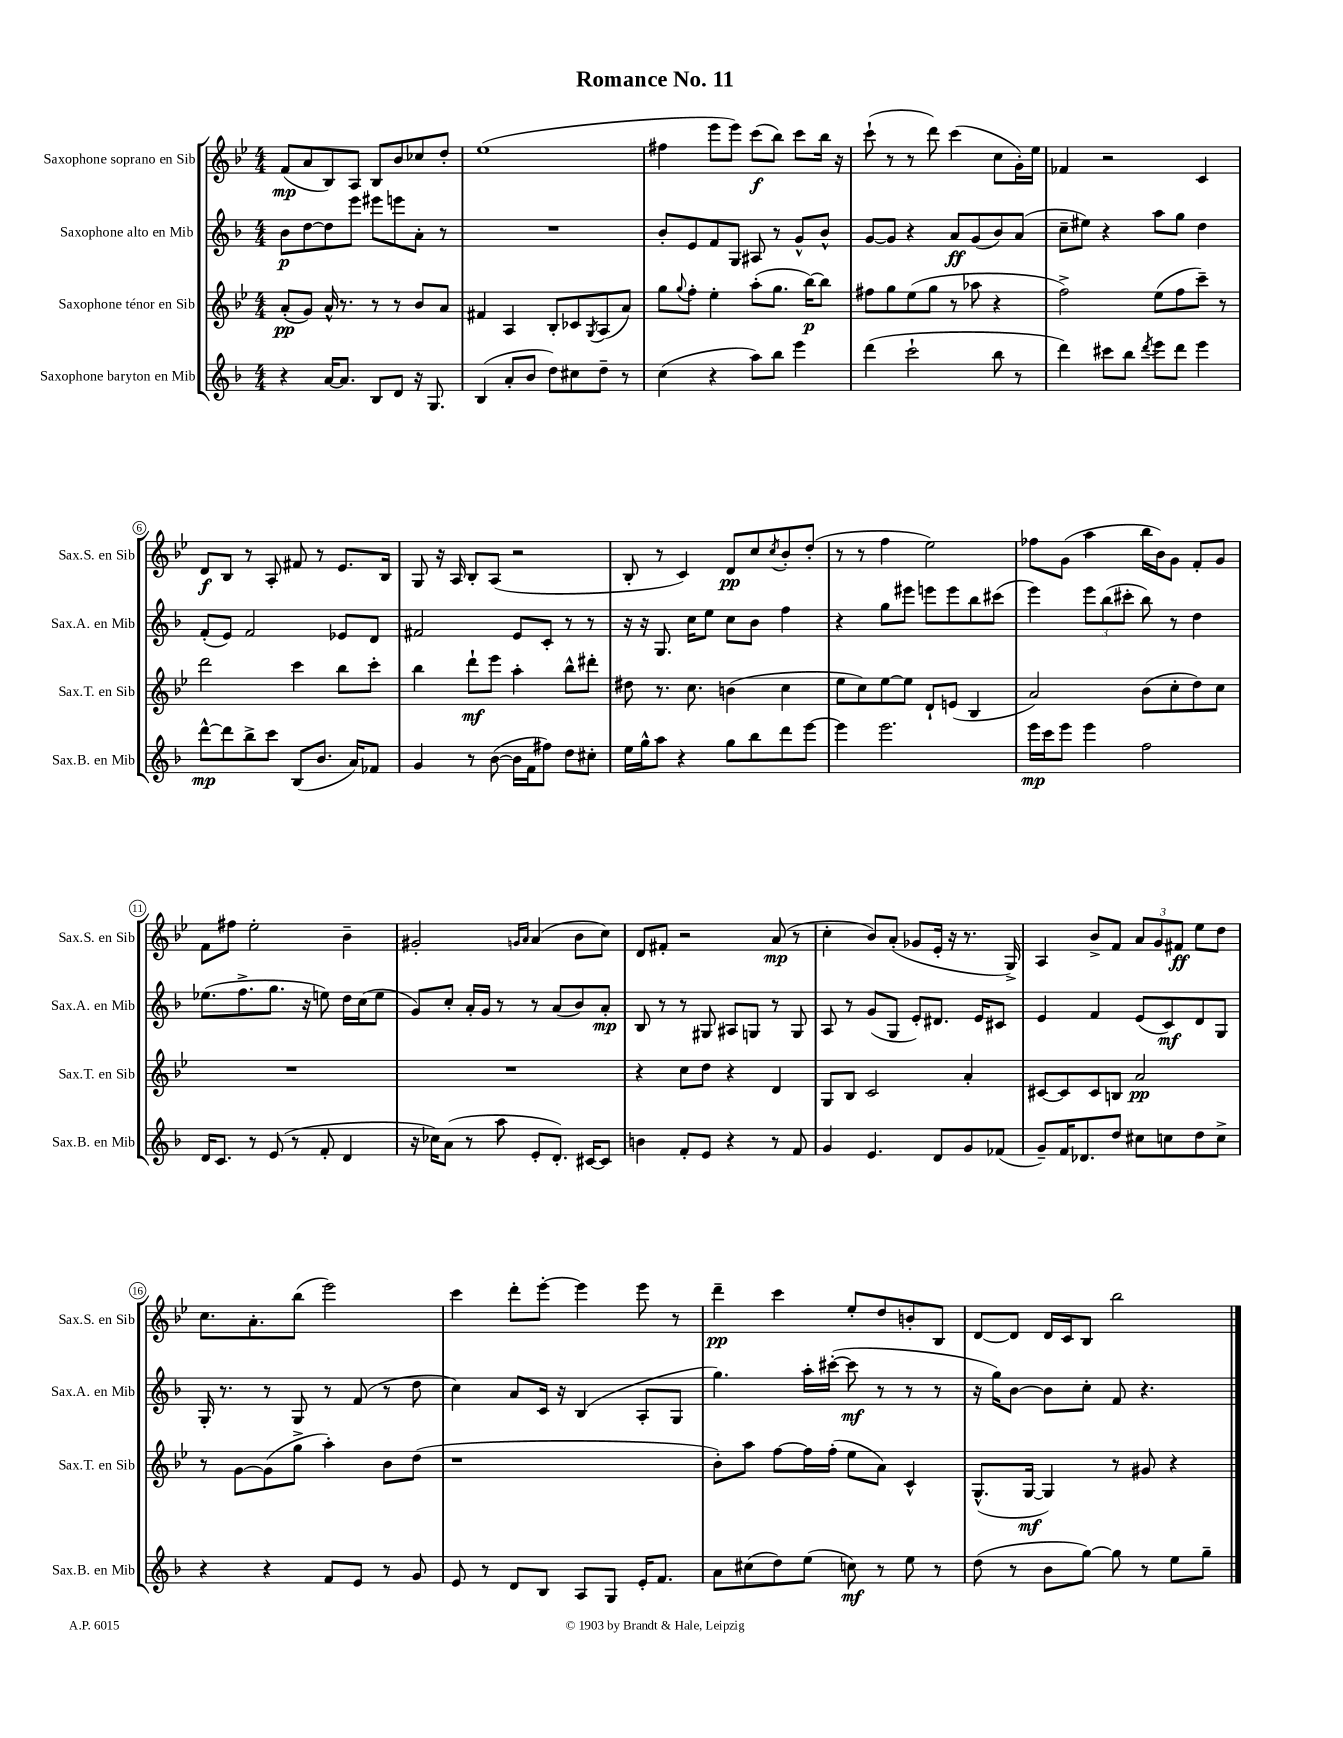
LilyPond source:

\header { title = "Romance No. 11" }
<<
\new StaffGroup <<
\new Staff = "s0" \with { instrumentName = "Saxophone soprano en Sib" shortInstrumentName = "Sax.S. en Sib" } {
    \clef treble \key bes \major \numericTimeSignature \time 4/4
    f'8\mp( a'8 bes8) a8 bes8 bes'8 ces''8 d''8-. |
    ees''1( |
    fis''4 ees'''8 ees'''8) c'''8\f( bes''8) c'''8 bes''16 r16 |
    c'''8-!( r8 r8 d'''8) c'''4( c''8 g'16-.) ees''16 |
    fes'4 r2 c'4 |
    d'8\f bes8 r8 a8-. fis'8 r8 ees'8. bes16 |
    g8 r16 a16 bes8-. a8( r2 |
    bes8-. r8 c'4) d'8\pp c''8 \acciaccatura { c''8 } bes'8-. d''8-.( |
    r8 r8 f''4 ees''2) |
    fes''8 g'8( a''4 bes''16 bes'16) g'8 f'8-. g'8 |
    f'8 fis''8 ees''2-. bes'4-- |
    gis'2-. \grace { g'16 a'16 } a'4( bes'8 c''8) |
    d'8 fis'8-. r2 a'8\mp( r8 |
    c''4-. bes'8) a'8-.( ges'8 ees'16-. r16 r8. g16->) |
    a4 bes'8-> f'8 \tuplet 3/2 { a'8 g'8 fis'8\ff } ees''8 d''8 |
    c''8. a'8.-. bes''8( ees'''2) |
    c'''4 d'''8-. ees'''8~-. ees'''4 ees'''8 r8 |
    d'''4--\pp c'''4 ees''8-. d''8 b'8-. bes8 |
    d'8~ d'8 d'16 c'16 bes8 bes''2 \bar "|." |
}
\new Staff = "s1" \with { instrumentName = "Saxophone alto en Mib" shortInstrumentName = "Sax.A. en Mib" } {
    \clef treble \key f \major \numericTimeSignature \time 4/4
    bes'8\p d''8~ d''8 e'''8 eis'''8 e'''8 a'8-. r8 |
    R1 |
    bes'8-. e'8 f'8 g8 ais8 r8 g'8-^ bes'8-^ |
    g'8~ g'8 r4 a'8\ff g'8( bes'8) a'8( |
    c''8-- eis''8) r4 a''8 g''8 d''4 |
    f'8-.( e'8) f'2 ees'8 d'8 |
    fis'2 e'8 c'8-. r8 r8 |
    r16 r16 g8. c''16 e''8 c''8 bes'8 f''4 |
    r4 g''8 eis'''8 e'''8 e'''8 bes''8 cis'''8( |
    e'''4) \tuplet 3/2 { e'''8 bes''8( cis'''8-. } bes''8) r8 d''4 |
    ees''8.( f''8.-> g''8. r16 e''8) d''16 c''16( e''8 |
    g'8) c''8-. a'16-. g'16 r8 r8 a'8( bes'8) a'8-.\mp |
    bes8 r8 r8 gis8 ais8 g8 r8 g8 |
    a8 r8 g'8( g8 e'8-.) dis'8. e'16 cis'8 |
    e'4 f'4 e'8( c'8\mf) d'8 g8 |
    g16-. r8. r8 g8 r8 f'8( r8 d''8 |
    c''4) a'8 c'16 r16 bes4( a8-. g8 |
    g''4.) a''16-. cis'''16~-.( cis'''8\mf r8 r8 r8 |
    r16 g''16) bes'8~ bes'8 c''8-. f'8 r4. \bar "|." |
}
\new Staff = "s2" \with { instrumentName = "Saxophone ténor en Sib" shortInstrumentName = "Sax.T. en Sib" } {
    \clef treble \key bes \major \numericTimeSignature \time 4/4
    a'8-.\pp( g'8) a'16-^ r8. r8 r8 bes'8 a'8 |
    fis'4 a4 bes8-. ces'8 \acciaccatura { g8 } a8( a'8) |
    g''8 \appoggiatura { g''8 } f''8-. ees''4-. a''8-.( g''8. bes''16~\p) bes''8 |
    fis''8 g''8 ees''8( g''8 r8 aes''8 r4 |
    f''2->) ees''8( f''8 c'''8--) r8 |
    d'''2 c'''4 bes''8 c'''8-. |
    bes''4 d'''8-!\mf ees'''8 a''4-. bes''8-^ dis'''8-. |
    dis''8 r8. c''8. b'4( c''4 |
    ees''8 c''8) ees''8~ ees''8 d'8-! e'8( bes4 |
    a'2) bes'8( c''8-. d''8) c''8 |
    R1 |
    R1 |
    r4 c''8 d''8 r4 d'4 |
    g8 bes8 c'2 a'4-. |
    cis'8~ cis'8 cis'8 b8 a'2\pp |
    r8 g'8~ g'8( g''8-> a''4-.) bes'8 d''8( |
    r1 |
    bes'8-.) a''8 f''8~ f''16 f''16-.( ees''8 a'8) c'4-^ |
    g8.-^( g16~\mf g4) r8 gis'8 r4 \bar "|." |
}
\new Staff = "s3" \with { instrumentName = "Saxophone baryton en Mib" shortInstrumentName = "Sax.B. en Mib" } {
    \clef treble \key f \major \numericTimeSignature \time 4/4
    r4 a'16~ a'8. bes8 d'8 r16 g8. |
    bes4( a'8-. bes'8 d''8) cis''8 d''8-- r8 |
    c''4( r4 a''8) bes''8 e'''4 |
    d'''4( c'''2-! bes''8 r8 |
    d'''4) cis'''8 bes''8 \acciaccatura { d'''8 } e'''8 d'''8 e'''4 |
    d'''8~-^\mp d'''8 bes''8-> c'''8 bes8( bes'8. a'16) fes'8 |
    g'4 r8 bes'8~( bes'16 f'16 fis''8) d''8 cis''8-. |
    e''16 g''16-^ a''8 r4 g''8 bes''8 d'''8 e'''8~ |
    e'''4 e'''2. |
    e'''16\mp c'''16 e'''8 e'''4 f''2 |
    d'16 c'8. r8 e'8( r8 f'8-. d'4 |
    r16 ces''16) a'8( r8 a''8 e'8-. d'8.-.) cis'16~ cis'8 |
    b'4 f'8-. e'8 r4 r8 f'8 |
    g'4 e'4. d'8 g'8 fes'8( |
    g'8--) f'16 des'8. d''8 cis''8 c''8 d''8 c''8-> |
    r4 r4 f'8 e'8 r8 g'8 |
    e'8 r8 d'8 bes8 a8 g8 e'16-. f'8. |
    a'8 cis''8( d''8) e''8( c''8\mf) r8 e''8 r8 |
    d''8( r8 bes'8 g''8~) g''8 r8 e''8 g''8-- \bar "|." |
}
>>
>>
\layout { \context { \Score \override BarNumber.stencil = #(make-stencil-circler 0.1 0.3 ly:text-interface::print) } }
